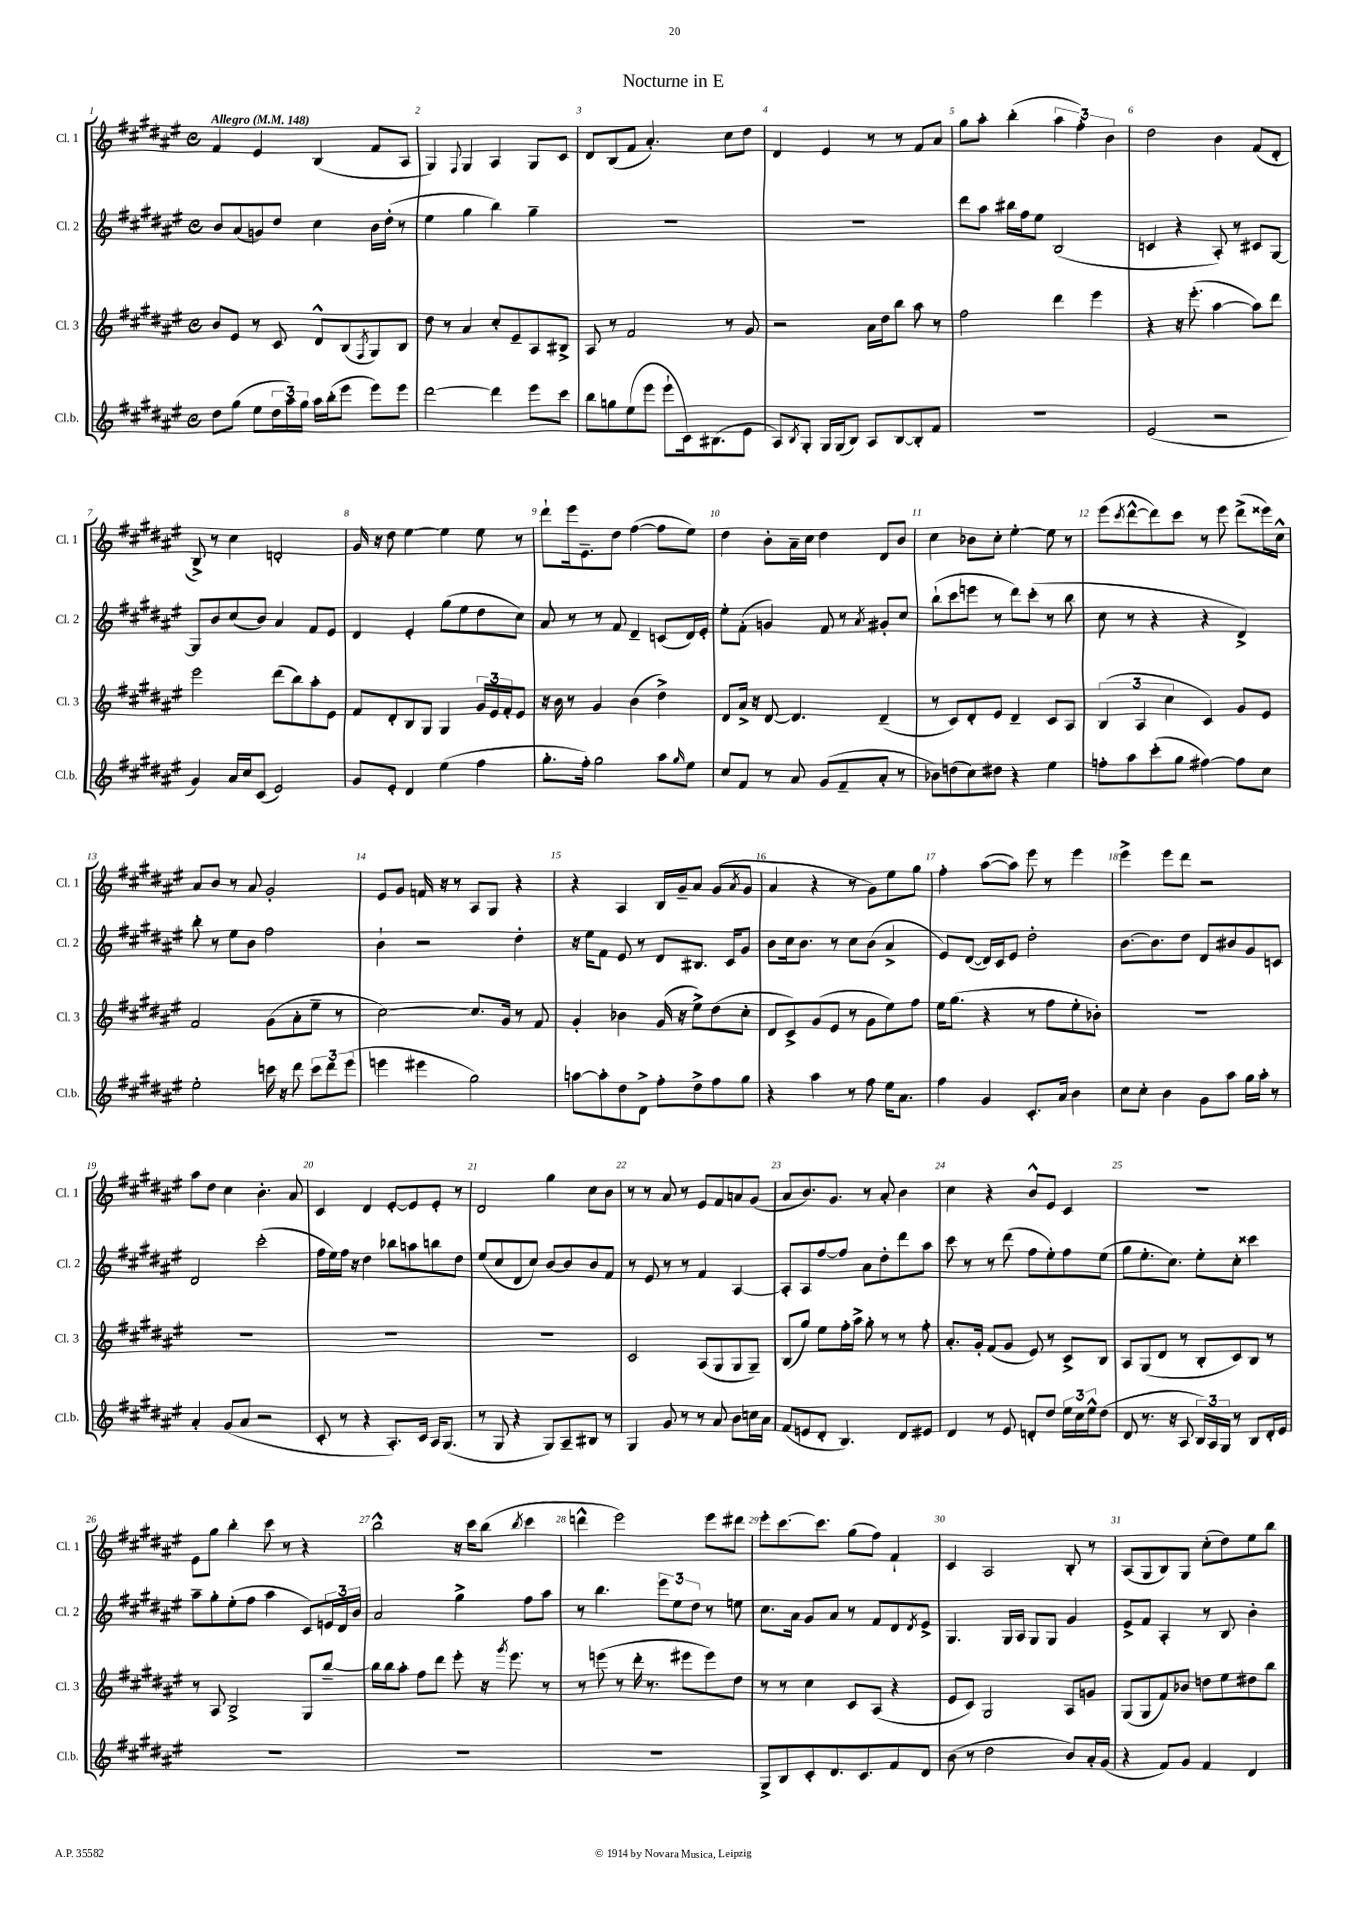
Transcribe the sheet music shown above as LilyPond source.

\header { title = "Nocturne in E" }
<<
\new StaffGroup <<
\new Staff = "s0" \with { instrumentName = "Cl. 1" shortInstrumentName = "Cl. 1" } {
    \clef treble \key fis \major \defaultTimeSignature \time 4/4 \tempo "Allegro" 4 = 148
    fis'4 eis'4 b4( fis'8 ais8 |
    gis4) \appoggiatura { fis8 } gis4 ais4 gis8 cis'8 |
    dis'8 b8( fis'8 ais'4.-.) cis''8 dis''8 |
    dis'4 eis'4 r8 r8 fis'8 ais'8 |
    gis''8 ais''8-. b''4-.( \tuplet 3/2 { ais''4 fis''4-.) b'4 } |
    dis''2 b'4 fis'8( dis'8-. |
    b8->) r8 cis''4 d'2-. |
    gis'16 r16 dis''8 eis''4~ eis''4 eis''8 r8 |
    dis'''8-! eis'''16 eis'8.-- dis''8 fis''4~( fis''8 eis''8) |
    dis''4 b'8-. ais'16-- cis''16 dis''4 dis'8 b'8 |
    cis''4 bes'8 cis''8-. eis''4~-. eis''8 r8 |
    eis'''8( \acciaccatura { cis'''8 } dis'''8~-^ dis'''8) cis'''8 r8 eis'''8 dis'''8->( eisis'''16) cis''16-^ |
    ais'8 b'8 r8 ais'8 gis'2-. |
    eis'8 gis'8 f'16 r16 r8 ais8 gis8 r4 |
    r4 ais4 b16 gis'16-- ais'8 gis'8( \acciaccatura { ais'8 } gis'8 |
    ais'4 r4 r8 gis'8) eis''8 gis''8 |
    fis''4-. ais''8~( ais''8) eis'''8 r8 eis'''4 |
    eis'''4-> eis'''8 dis'''8 r2 |
    ais''8 dis''8 cis''4 b'4.-. ais'8 |
    cis'4 dis'4 eis'8~-. eis'8 eis'8-. r8 |
    dis'2 gis''4 cis''8 b'8 |
    r8 r8 ais'8 r8 eis'8 fis'8 a'8 gis'8( |
    ais'8 b'8.) gis'8. r8 ais'8-. b'4 |
    cis''4 r4 b'8-^ eis'8 cis'4 |
    R1 |
    eis'8 gis''8 b''4-. cis'''8 r8 r4 |
    b''2-^ r16 cis'''16 b''8( \acciaccatura { b''8 } cis'''4 |
    d'''4-^ eis'''2) eis'''8 dis'''8 |
    eis'''8-. cis'''8.~ cis'''8. gis''8( fis''8) fis'4-! |
    cis'4 ais2 b8-. r8 |
    ais8( gis8 b8) gis8 cis''8-.( dis''8) eis''8 b''8 \bar "|." |
}
\new Staff = "s1" \with { instrumentName = "Cl. 2" shortInstrumentName = "Cl. 2" } {
    \clef treble \key fis \major \defaultTimeSignature \time 4/4
    b'8 ais'8( g'8) dis''8 cis''4 b'16 dis''16-.( r8 |
    eis''4 gis''4 b''4) gis''4-- |
    R1 |
    R1 |
    dis'''8 ais''8 bis''16 fis''16 eis''8 b2( |
    c'4 r4 ais8-.) r8 cis'8 gis8~ |
    gis8 b'8 cis''8( b'8) ais'4 fis'8 eis'8 |
    dis'4 eis'4-. gis''8( eis''8 dis''8 cis''8) |
    ais'8 r8 r8 fis'8 dis'4-- c'8( dis'16) eis'16-. |
    eis''8-. fis'8-.( g'4) fis'8 r8 \acciaccatura { ais'8 } gis'8-. cis''8 |
    b''8-!( cis'''8 e'''8 r8 dis'''8) cis'''8-.( r8 b''8 |
    cis''8 r8 r4 r4 dis'4->) |
    b''8-. r8 eis''8 b'8 fis''2 |
    b'4-! r2 dis''4-. |
    r16 eis''16 fis'8 eis'8 r8 dis'8 bis8. cis'16 gis'8 |
    b'8 cis''16 b'8. r8 cis''8 b'8( ais'4-> |
    eis'8) dis'8~( dis'16) cis'16 eis'8 dis''2-. |
    b'8.~ b'8. dis''8 dis'8 bis'8 gis'8 c'8 |
    dis'2 cis'''2-.( |
    fis''16 eis''16) fis''16 r16 dis''4 bes''8 a''8 b''8 dis''8 |
    eis''8( cis''8 dis'8 cis''8) b'8~ b'8 b'8 fis'8 |
    r8 eis'8 r8 r8 fis'4 ais4~ |
    ais8-. ais8 fis''8~ fis''8 ais'8 dis''8-. dis'''8 ais''8 |
    cis'''8 r8 r8 dis'''8( fis''8 eis''8-.) fis''8 eis''8( |
    gis''8 eis''8.-. cis''8.) eis''8-. cis''8-. cisis'''4 |
    ais''8-- gis''8-. eis''8-.( fis''8 ais''4 cis'8) \tuplet 3/2 { e'16 dis'16 b'16 } |
    ais'2 gis''4-> fis''8 ais''8 |
    r8 b''4. \tuplet 3/2 { eis'''8 eis''8 dis''8 } r8 e''8 |
    cis''8. ais'16 gis'8 ais'8 r8 fis'8 dis'8 \acciaccatura { dis'8 } eis'8-> |
    gis4. gis16 ais16 gis8 gis8 gis'4 |
    eis'8-> fis'8 ais4-. r8 b8 b'4-. \bar "|." |
}
\new Staff = "s2" \with { instrumentName = "Cl. 3" shortInstrumentName = "Cl. 3" } {
    \clef treble \key fis \major \defaultTimeSignature \time 4/4
    b'8 eis'8 r8 cis'8 dis'8-^ b8( \acciaccatura { fis8 } gis8) b8 |
    dis''8 r8 ais'4 cis''8-. eis'8-- ais8 bis8-> |
    ais8 r8 fis'2 r8 gis'8 |
    r2 ais'16 dis''16 b''8 ais''8 r8 |
    fis''2 dis'''4 eis'''4 |
    r4 r16 eis'''8.-.( ais''4~ ais''8) dis'''8 |
    eis'''2 dis'''8( b''8) ais''8-. eis'8 |
    fis'8 dis'8-. b8 gis8 gis4 \tuplet 3/2 { gis'16 eis'16 fis'16-. } eis'8 |
    r16 b'16 r8 gis'4 b'4( dis''4->) |
    dis'8 ais'16-> r16 dis'8~ dis'4. dis'4--( |
    r8 cis'8) dis'8-. eis'8 dis'4-- cis'8 ais8 |
    \tuplet 3/2 { b4( ais4 cis''4 } cis'4) gis'8 eis'8 |
    fis'2 gis'8( ais'8-. eis''8-- r8 |
    cis''2~) cis''8. gis'16 r8 fis'8 |
    gis'4-. bes'4 gis'16( r16 eis''8->) dis''8( cis''8-. |
    dis'8 cis'8->) gis'8( eis'8 r8 gis'8 eis''8) fis''8 |
    eis''16 gis''8.( r4 r8 fis''8 eis''8-. bes'8-.) |
    R1 |
    R1 |
    R1 |
    R1 |
    cis'2 ais8( gis8 gis8 gis8--) |
    b8( gis''8) eis''8 fis''16-. ais''16-> gis''8-. r8 r8 fis''8-. |
    ais'8.-. gis'16-. fis'8( gis'8 eis'8) r8 cis'8-> b8 |
    ais8 gis8( dis'8 r8 b8-. cis'8) b8 r8 |
    r8 ais8 b2-> gis8 b''8~-- |
    b''16 b''16 ais''8-. fis''8 dis'''8 eis'''8-. r16 \acciaccatura { gis'''8 } eis'''8. r8 |
    r8 e'''8( r8 dis'''16-. r8. eis'''8 eis'''8) dis''8 |
    r8 r8 cis''4 cis'8 ais8( r4 |
    eis'8 cis'8) gis2 ais8 g'8 |
    gis8( gis8 fis'8) bes'8 d''8 eis''8 dis''8 b''8 \bar "|." |
}
\new Staff = "s3" \with { instrumentName = "Cl.b." shortInstrumentName = "Cl.b." } {
    \clef treble \key fis \major \defaultTimeSignature \time 4/4
    dis''8 gis''8( eis''8 \tuplet 3/2 { dis''16 ais''16) gis''16 } ais''16 b''16-.( eis'''8 eis'''8) eis'''8 |
    dis'''2~ dis'''4 eis'''8 cis'''8 |
    b''8 g''8 eis''8( eis'''8 eis'''8-! cis'16) bis8.( eis'8 |
    ais8) \acciaccatura { b8 } gis8-. gis16 gis16( b8) ais8 b8~ b8-. fis'8 |
    R1 |
    eis'2( r2 |
    gis'4) ais'16 cis''16 cis'8( eis'2) |
    gis'8 eis'8-. dis'4 eis''4( fis''4 |
    gis''8.-. fis''16-.) gis''2 ais''8 \grace { gis''16 } eis''8 |
    cis''8 fis'8 r8 ais'8 gis'8( fis'8-- ais'8-. r8 |
    bes'8) d''8( cis''8) dis''8 r4 eis''4 |
    f''8-. ais''8 cis'''8-.( gis''8 fis''4~) fis''8 cis''8 |
    eis''2-. c'''16 r16 dis'''8 \tuplet 3/2 { c'''8 dis'''8 eis'''8( } |
    e'''4 eis'''4 gis''2) |
    a''8~ a''8-. dis''8 dis'8-> fis''8-. dis''8-> fis''8 gis''8 |
    r4 ais''4 r8 fis''8 eis''16 ais'8. |
    fis''4 gis'4 cis'8.-. ais'16 b'4 |
    cis''8 cis''8-. b'4 gis'8 ais''8 gis''16 ais''16-. r8 |
    ais'4-. gis'8( ais'8 r2 |
    cis'8-. r8 r4 ais8.-.) cis'16 ais16 gis8.( |
    r8 gis8 r4 gis8) ais8-- bis8 r8 |
    gis4 gis'8 r8 r8 ais'8 b'8 c''16 ais'16 |
    fis'8( e'8 dis'8-. b4.) dis'8 eis'8 |
    dis'4 r8 eis'8 d'8-. dis''8 \tuplet 3/2 { eis''16 cis''16 eis''16-^ } dis''8( |
    dis'8 r8. r16 ais8 \tuplet 3/2 { b16) ais16 gis16 } r8 b8 dis'16-. eis'16 |
    R1 |
    R1 |
    R1 |
    gis8-> b8 cis'8-. dis'8. cis'8. fis'8 dis'8 |
    b'8( r8 dis''2 b'8) ais'16-. gis'16( |
    r4 fis'8) gis'8 fis'4 dis'4 \bar "|." |
}
>>
>>
\layout { \context { \Score \override BarNumber.break-visibility = ##(#f #t #t) barNumberVisibility = #all-bar-numbers-visible } }
